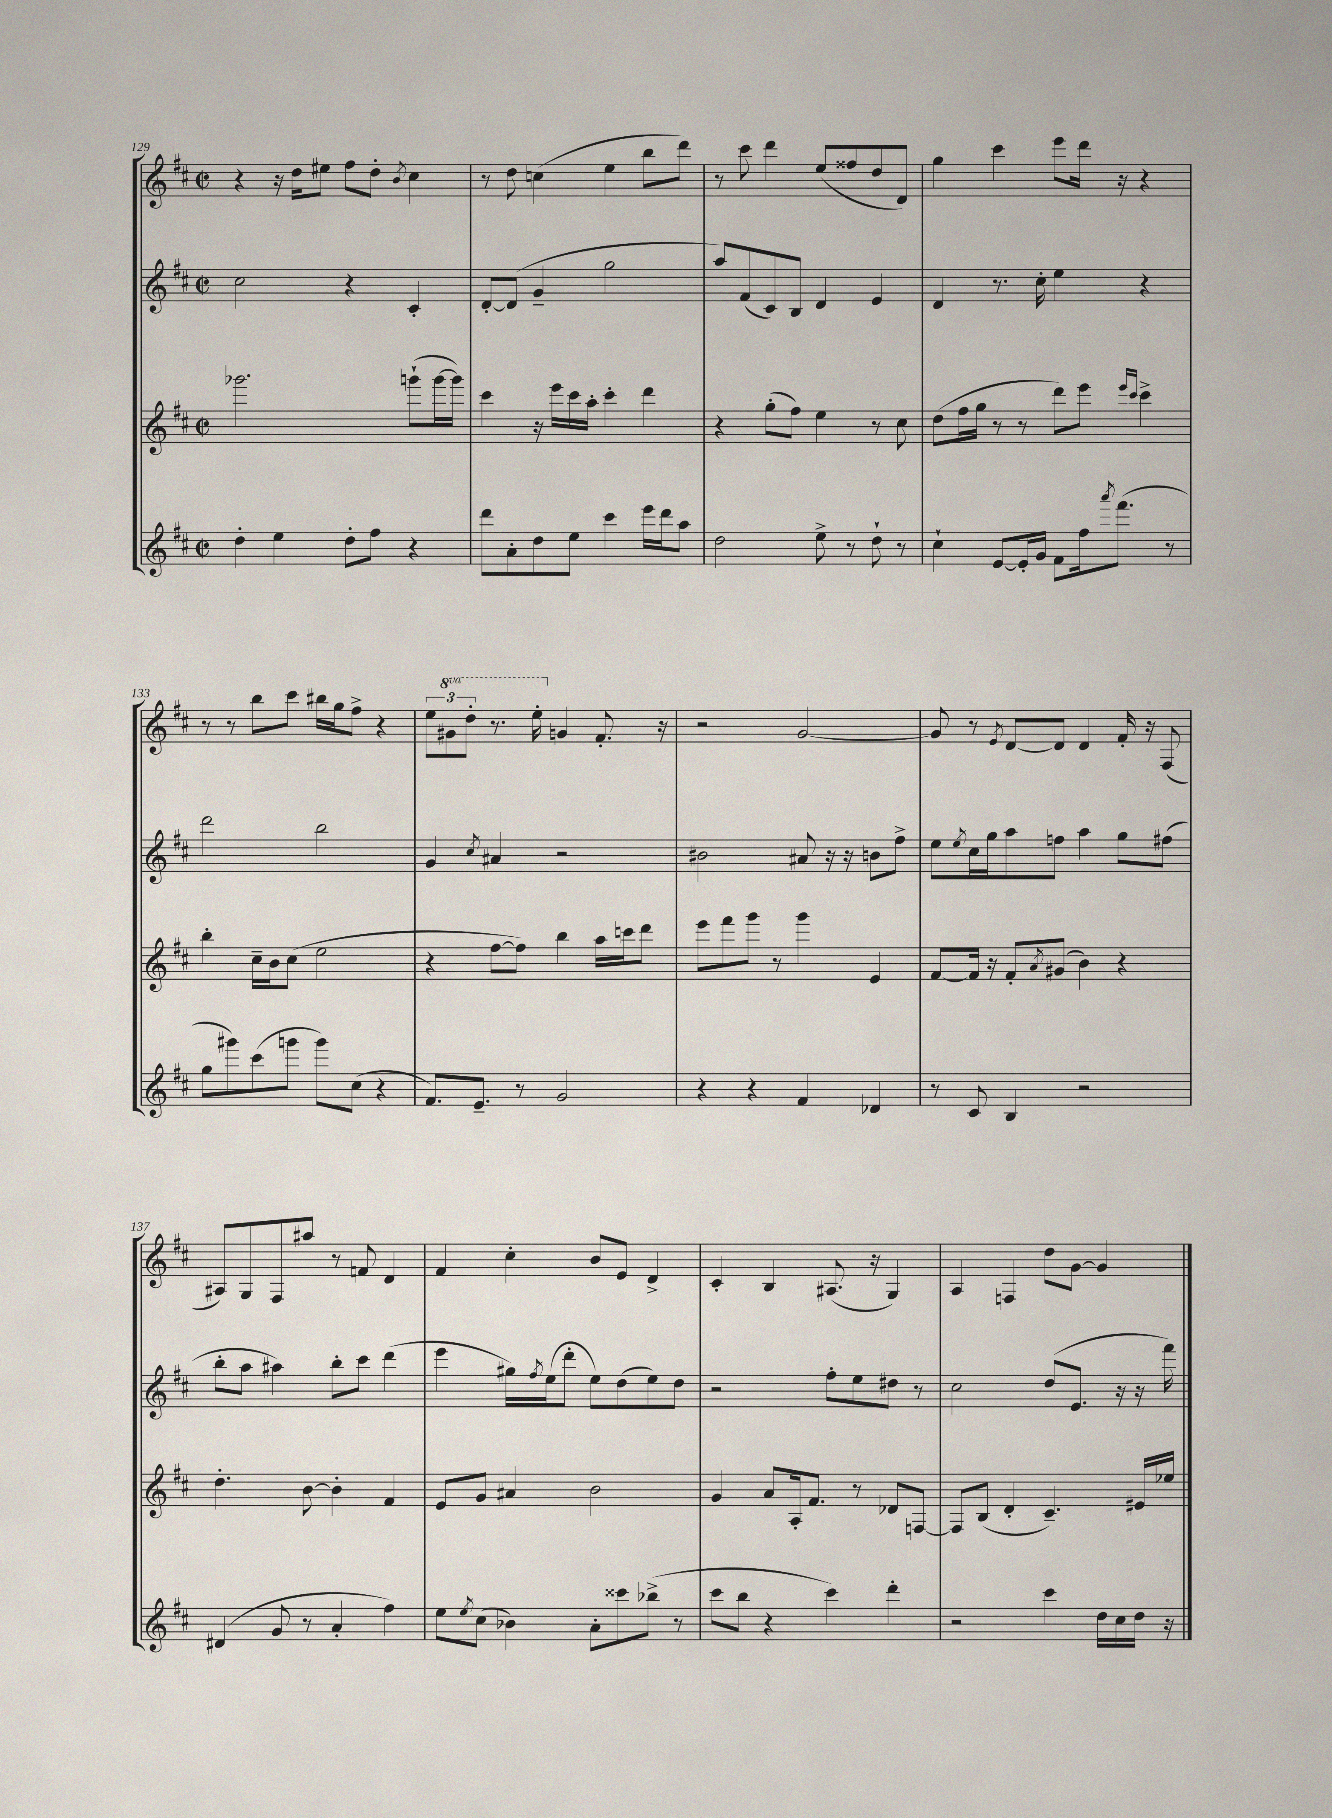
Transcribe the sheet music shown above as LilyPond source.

<<
\new StaffGroup <<
\new Staff = "s0" {
    \clef treble \key d \major \defaultTimeSignature \time 2/2 \set Staff.ottavationMarkups = #ottavation-simple-ordinals
    r4 r16 d''16 eis''8 fis''8 d''8-. \acciaccatura { b'8 } cis''4 |
    r8 d''8 c''4( e''4 b''8 d'''8) |
    r8 cis'''8 d'''4 e''8( fisis''8 d''8 d'8) |
    g''4 cis'''4 e'''8 d'''16 r16 r4 |
    r8 r8 b''8 cis'''8 bis''16 g''16 fis''8-> r4 |
    \tuplet 3/2 { e''8 \ottava #1 gis''8 d'''8-. } r8. e'''16-. \ottava #0 g'!4 fis'8.-. r16 |
    r2 g'2~ |
    g'8 r8 \acciaccatura { e'8 } d'8~ d'8 d'4 fis'16-. r16 fis8( |
    ais8) g8 fis8 ais''8 r8 f'8 d'4 |
    fis'4 cis''4-. b'8 e'8 d'4-> |
    cis'4-. b4 ais8.( r16 g4) |
    a4 f4 d''8 g'8~ g'4 \bar "|." |
}
\new Staff = "s1" {
    \clef treble \key d \major \defaultTimeSignature \time 2/2
    cis''2 r4 cis'4-. |
    d'8~-. d'8( g'4-- g''2 |
    a''8) fis'8( cis'8) b8 d'4 e'4 |
    d'4 r8. cis''16-. e''4 r4 |
    d'''2 b''2 |
    g'4 \acciaccatura { cis''8 } ais'4 r2 |
    bis'2 ais'8 r16 r16 b'8 fis''8-> |
    e''8 \acciaccatura { e''8 } cis''16 g''16 a''8 f''8 a''4 g''8 fis''8( |
    b''8-. a''8 ais''4) b''8-. cis'''8 d'''4( |
    e'''4 gis''16) \acciaccatura { fis''8 } e''16( d'''8-. e''8) d''8( e''8) d''8 |
    r2 fis''8-. e''8 dis''8 r8 |
    cis''2 d''8( e'8. r16 r16 fis'''16) \bar "|." |
}
\new Staff = "s2" {
    \clef treble \key d \major \defaultTimeSignature \time 2/2
    ges'''2. g'''8-!( g'''16~ g'''16) |
    cis'''4 r16 e'''16 cis'''16 a''16-. cis'''4-. d'''4 |
    r4 g''8-.( fis''8) e''4 r8 cis''8 |
    d''8( fis''16 g''16 r8 r8 d'''8) e'''8 \grace { e'''16 cis'''16 } cis'''4-> |
    b''4-. cis''16-- b'16 cis''8( e''2 |
    r4 fis''8~ fis''8) b''4 a''16 c'''16 d'''8 |
    e'''8 fis'''8 g'''8 r8 g'''4 e'4 |
    fis'8~ fis'16 r16 fis'8-. \acciaccatura { a'8 } gis'8( b'4) r4 |
    d''4.-. b'8~ b'4-. fis'4 |
    e'8 g'8 ais'4 b'2 |
    g'4 a'8 a16-. fis'8. r8 des'8 f8~ |
    f8 b8( d'4-. cis'4.--) eis'16 ees''16 \bar "|." |
}
\new Staff = "s3" {
    \clef treble \key d \major \defaultTimeSignature \time 2/2
    d''4-. e''4 d''8-. fis''8 r4 |
    d'''8 a'8-. d''8 e''8 cis'''4 e'''16 d'''16 a''8 |
    d''2 e''8-> r8 d''8-! r8 |
    cis''4-! e'8~ e'16-. g'16 fis'8 fis''16 \acciaccatura { a'''8 } fis'''8.( r8 |
    g''8 gis'''8) cis'''8( g'''8 g'''8) cis''8( r4 |
    fis'8.) e'8.-- r8 g'2 |
    r4 r4 fis'4 des'4 |
    r8 cis'8 b4 r2 |
    dis'4( g'8 r8 a'4-. fis''4) |
    e''8 \acciaccatura { e''8 } cis''8( bes'4) a'8-. cisis'''8 bes''8->( r8 |
    cis'''8 b''8 r4 cis'''4) d'''4-. |
    r2 cis'''4 d''16 cis''16 d''16 r16 \bar "|." |
}
>>
>>
\layout { \context { \Score currentBarNumber = #129 } }
